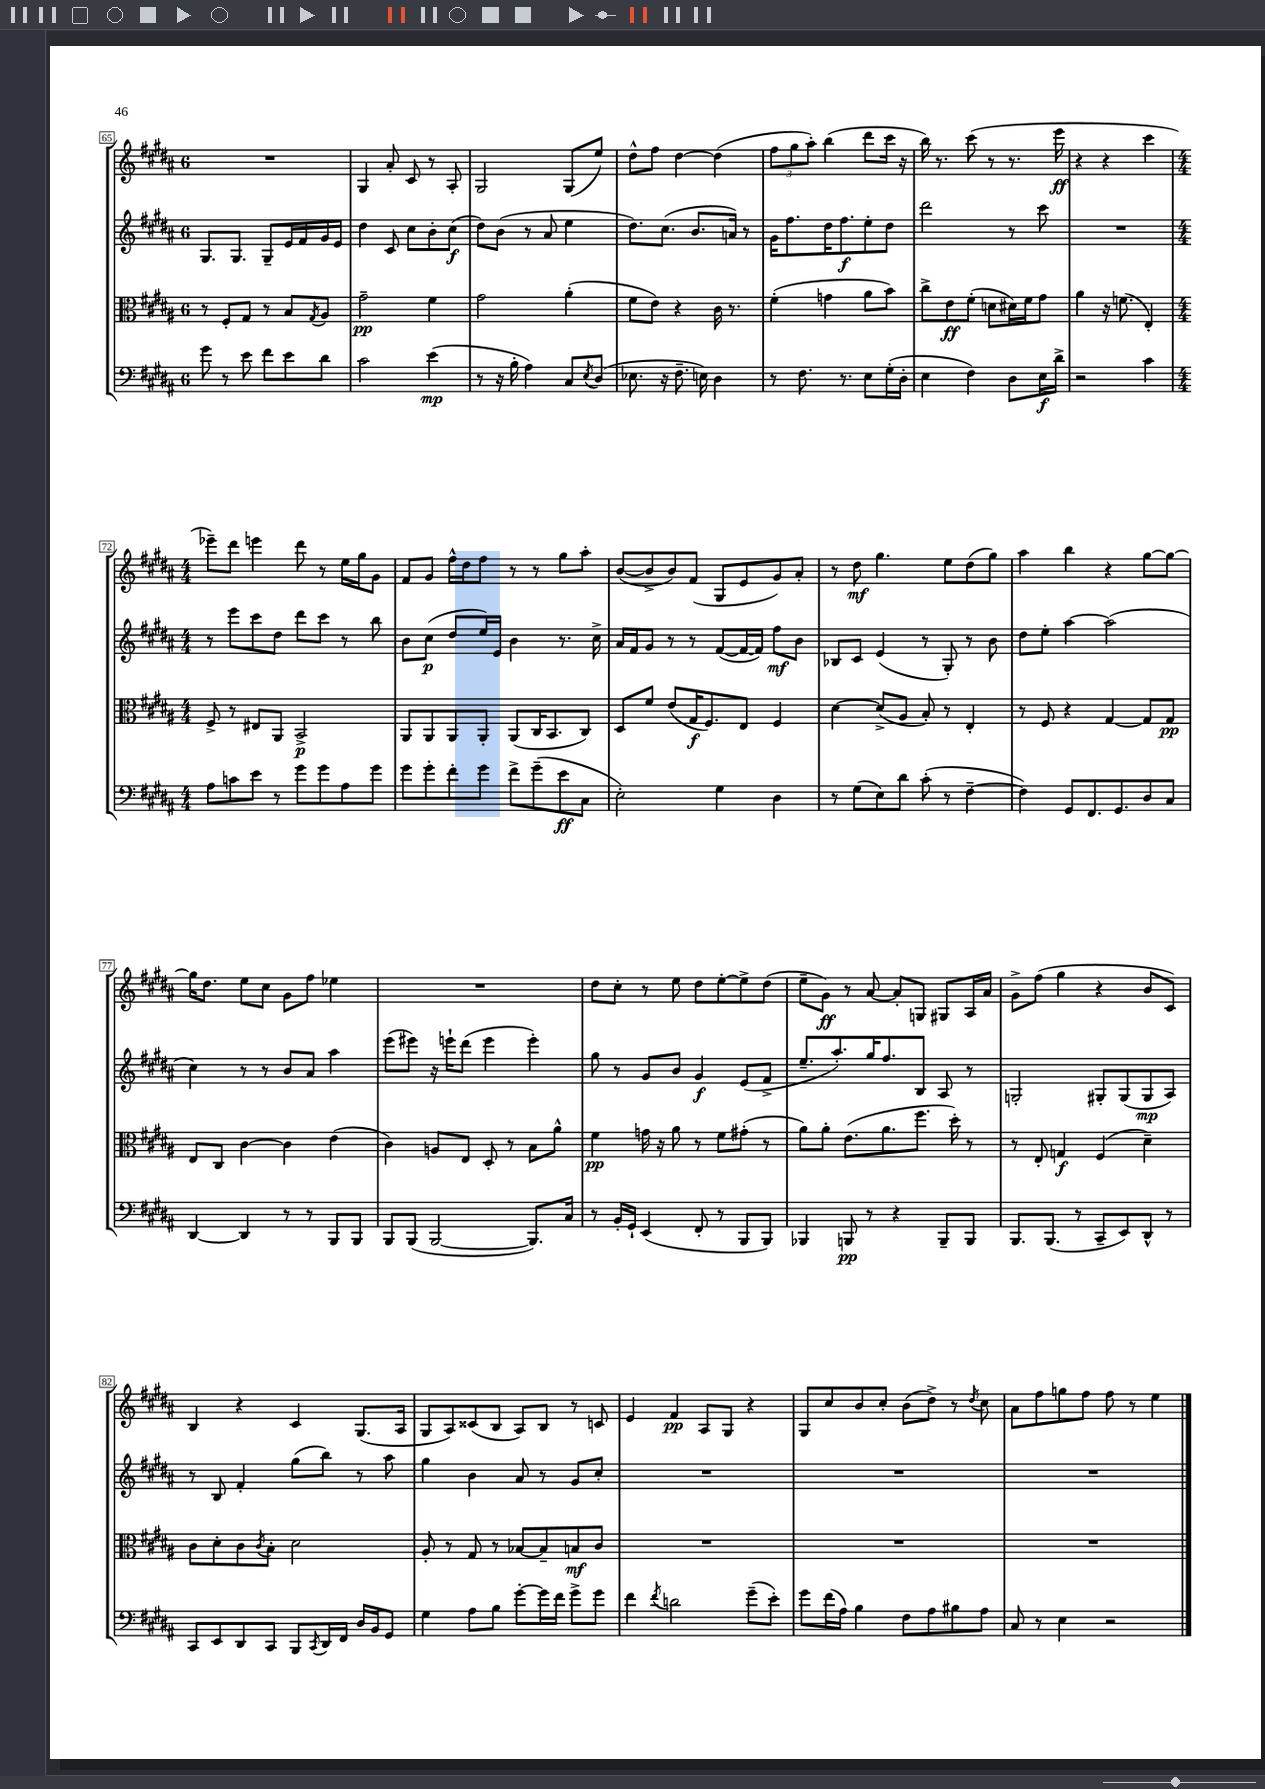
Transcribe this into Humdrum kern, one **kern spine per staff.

**kern	**kern	**kern	**kern
*staff4	*staff3	*staff2	*staff1
*clefF4	*clefC3	*clefG2	*clefG2
*k[f#c#g#d#a#]	*k[f#c#g#d#a#]	*k[f#c#g#d#a#]	*k[f#c#g#d#a#]
*M6/8	*M6/8	*M6/8	*M6/8
8g#	8r	8.G#	2.r
8r	8F#'	.	.
.	.	8.G#	.
8e	8G#	.	.
8f#	8r	8G#~	.
8e	8B	16e	.
.	.	16f#	.
.	8qG#	.	.
8d#	8A#	16g#	.
.	.	16e	.
=	=	=	=
2c#	2g#~	4dd#	4G#
.	.	8c#	8a#'
.	.	8cc#	8c#
(4e	4f#	8b'	8r
.	.	(8cc#	8A#'
=	=	=	=
8r	2g#	8dd#)	2G#
16r	.	(8b	.
16B'	.	.	.
4A#)	.	8r	.
.	.	8a#	.
8C#	(4a#'	4ee	(8G#
8qE	.	.	.
(8D#	.	.	8ee)
=	=	=	=
8.E-	8f#	8.dd#)	8dd#^^
.	8e)	.	8ff#
16r	.	(8.cc#	.
8.F#~	4r	.	[4dd#
.	.	8.b	.
16E)	.	.	.
4D#	16c#	.	(4dd#]
.	8.r	16a)	.
.	.	8r	.
=	=	=	=
8r	(4f#'	16g#	12ff#
.	.	8.ff#	.
.	.	.	12gg#
8.F#	.	.	.
.	.	.	12aa#')
.	4g	16dd#	(4bb
8.r	.	8.ff#	.
8E	8a#	8ee'	8ddd#
(16G#'	8b)	8dd#	16ccc#
16D#'	.	.	16r
=	=	=	=
4E	8cc#^	2ddd#	16bb)
.	.	.	8.r
.	8e	.	.
4F#)	(8f#'	.	(8ccc#
.	8d	.	8r
8D#	16d#)	8r	8.r
.	16f#	.	.
16E	8g#	8ccc#	.
16d#^	.	.	16eee
=	=	=	=
2r	4a#	2.r	4r
.	16r	.	4r
.	(8.f	.	.
4c#	4E')	.	4ccc#
=	=	=	=
*M4/4	*M4/4	*M4/4	*M4/4
8A#	8F#^	8r	8eee-~)
8c	8r	8eee	8ddd#
8e	8E#	8ccc#	4eee
8r	8AA#	8dd#	.
8g#	2BB^	8ddd#	8ddd#
8g#	.	8ccc#	8r
8A#	.	8r	16ee
.	.	.	16gg#
8g#	.	8bb	8g#
=	=	=	=
8g#	8AA#	8b	8f#
8g#'	8AA#	(8cc#	8g#
8f#'	8AA#	8dd#	16ff#^^
.	.	.	16dd#
8g#	8AA#'	16ee)	8ff#
.	.	16e	.
8f#^	(8AA#	4b	8r
(8g#~	16C#	.	8r
.	8.BB	.	.
8e	.	8.r	8gg#
8C#	8C#)	.	8aa#'
.	.	16cc#^	.
=	=	=	=
2E')	8D#	16a#	([8b
.	.	16f#	.
.	8f#	8g#	8b^]
.	(8e	8r	8b)
.	16G#	8r	(8f#
.	8.F#)	.	.
4G#	.	([8f#	8G#
.	8E	16f#_	8e
.	.	16f#])	.
4D#	4F#	8ff#	8g#)
.	.	8b	8a#'
=	=	=	=
8r	[4d#	8B-	8r
(8G#	.	8c#	8dd#
8E)	(8d#^]	(4e	4.gg#
8d#	8A#	.	.
(8c#'	8B')	8r	.
8r	8r	8G#')	8ee
[4F#~	4E'	8r	(8dd#
.	.	8b	8gg#)
=	=	=	=
4F#])	8r	8dd#	4aa#
.	8F#	8ee'	.
8GG#	4r	[4aa#	4bb
8.FF#	.	.	.
.	[4G#	(2aa#]	4r
8.GG#	.	.	.
8D#	8G#]	.	[8gg#
8C#	8G#	.	8gg#_
=	=	=	=
[4DD#	8E	4cc#)	16gg#]
.	.	.	8.dd#
.	8C#	.	.
4DD#]	[4c#	8r	8ee
.	.	8r	8cc#
8r	4c#]	8b	8g#
8r	.	8a#	8ff#
8BBB	(4e	4aa#	4ee-
8BBB	.	.	.
=	=	=	=
8BBB	4c#)	(8eee	1r
(8BBB	.	8eee#)	.
[2BBB	8A	16r	.
.	.	16eee`	.
.	8E	(8ddd#	.
.	8D#'	4eee	.
.	8r	.	.
8.BBB])	8B	4eee')	.
.	8a#^^	.	.
16C#	.	.	.
=	=	=	=
8r	4f#	8gg#	8dd#
16BB'	.	8r	8cc#'
16GG#`	.	.	.
(4EE	16g	8g#	8r
.	16r	.	.
.	8a#	8b	8ee
8FF#'	8r	4g#	8dd#
8r	8f#	.	[8ee'
8BBB	(8g#'	(8e	8ee^]
8BBB)	8r	8f#^	(8dd#
=	=	=	=
4BBB-	8a#)	8.ee~	8ee~
.	8a#'	.	8g#)
.	.	8.aa#')	.
8BBB	(8.e	.	8r
8r	.	16gg#	[8a#
.	8.a#	8.ff#	.
4r	.	.	8a#']
.	8.ff#	8B	8G
8BBB~	.	8A#	8G#
.	16dd#')	.	.
8BBB	8r	8r	16A#
.	.	.	16a#
=	=	=	=
8.BBB	8r	2G'	8g#^
.	8E'	.	(8ff#
(8.BBB	.	.	.
.	4G	.	4gg#
8r	.	.	.
8CC#~	(4F#	8G#'	4r
8EE)	.	(8G#	.
8DD#^^	4d#~)	8G#	8b
8r	.	8A#)	8c#)
=	=	=	=
8CC#	8c#	8r	4B
8EE	8d#'	8B	.
8DD#	8c#	4f#'	4r
.	8qc#	.	.
8CC#	8B'	.	.
8BBB	2d#	(8gg#	4c#
8qCC#	.	.	.
16DD#	.	8bb)	.
16FF#	.	.	.
16D#	.	8r	(8.G#
16BB	.	.	.
8GG#	.	8aa#	.
.	.	.	16A#
=	=	=	=
4G#	8A#'	4gg#	8G#
.	8r	.	8A#)
8A#	8G#	4b	(8c##
8B	8r	.	8B
[8g#'	[8B-	8a#	8A#)
16g#]	8B-~]	8r	8B
16f#	.	.	.
8g#^	8B	8g#	8r
8g#	8c#	8cc#'	8c
=	=	=	=
4f#	1r	1r	4e
8qf#	.	.	.
2d	.	.	4f#
.	.	.	8A#
.	.	.	8G#
(8g#~	.	.	4r
8e')	.	.	.
=	=	=	=
8g#	1r	1r	8G#
(16f#	.	.	8cc#
16A#)	.	.	.
4B	.	.	8b
.	.	.	8cc#'
8F#	.	.	(8b
8A#	.	.	8dd#^)
8B#	.	.	8r
.	.	.	8qdd#
8A#	.	.	8cc#
=	=	=	=
8C#	1r	1r	8a#
8r	.	.	8ff#
4E	.	.	8gg
.	.	.	8ff#
2r	.	.	8ff#
.	.	.	8r
.	.	.	4ee
==	==	==	==
*-	*-	*-	*-
